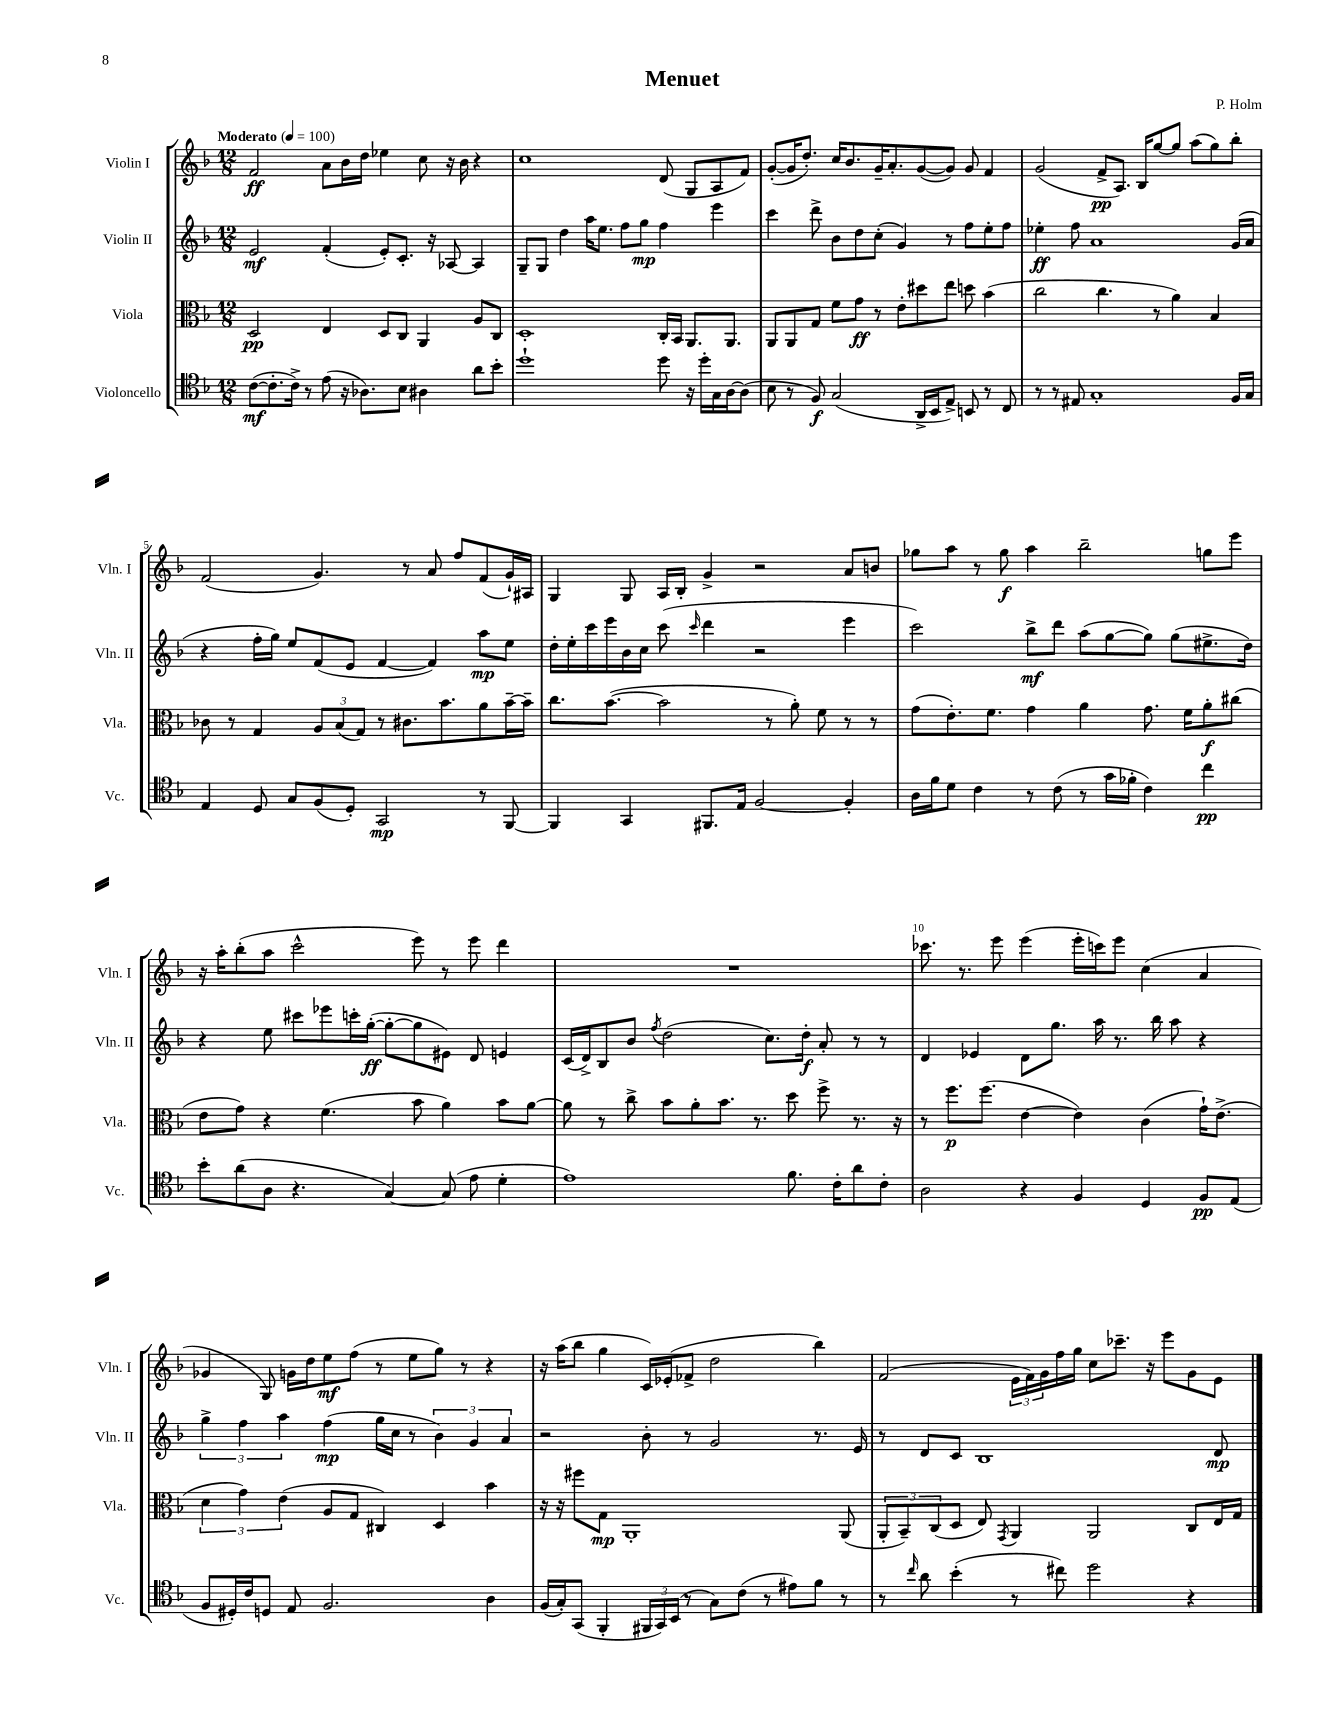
\header { title = "Menuet" composer = "P. Holm" }
<<
\new StaffGroup <<
\new Staff = "s0" \with { instrumentName = "Violin I" shortInstrumentName = "Vln. I" } {
    \clef treble \key f \major \numericTimeSignature \time 12/8 \tempo "Moderato" 4 = 100
    f'2\ff a'8 bes'16 d''16 ees''4 c''8 r16 bes'16 r4 |
    c''1 d'8( g8 a8 f'8) |
    g'8~-.( g'16 d''8.-.) c''16 bes'8. g'16-- a'8.-. g'8~( g'8) g'8 f'4 |
    g'2( f'8->\pp a8.) bes16 g''8~ g''8 a''8( g''8) bes''8-. |
    f'2( g'4.) r8 a'8 f''8 f'8( g'16-!) ais16 |
    g4 g8 a16 bes16-. g'4-> r2 a'8 b'8 |
    ges''8 a''8 r8 ges''8\f a''4 bes''2-- g''8 e'''8 |
    r16 a''16-. bes''8-.( a''8 c'''2-^ e'''8) r8 e'''8 d'''4 |
    R1. |
    ces'''8. r8. e'''8 e'''4( e'''16-. c'''16) e'''8 c''4( a'4 |
    ges'4 g8) g'16 d''16 e''8\mf f''8( r8 e''8 g''8) r8 r4 |
    r16 a''16( bes''8 g''4 c'16) ees'16-.( fes'8-> d''2 bes''4) |
    f'2( \tuplet 3/2 { e'16 f'16) g'16 } f''16 g''16 c''8 ces'''8.-- r16 e'''8 g'8 e'8 \bar "|." |
}
\new Staff = "s1" \with { instrumentName = "Violin II" shortInstrumentName = "Vln. II" } {
    \clef treble \key f \major \numericTimeSignature \time 12/8
    e'2\mf f'4-.( e'8-.) c'8.-. r16 aes8~ aes4 |
    g8-- g8 d''4 a''16 e''8. f''8 g''8\mp f''4 e'''4 |
    c'''4 d'''8-> bes'8 d''8 c''8-.( g'4) r8 f''8 e''8-. f''8 |
    ees''4-.\ff f''8 a'1 g'16( a'16 |
    r4 f''16-. g''16) e''8 f'8( e'8 f'4~ f'4) a''8\mp e''8 |
    d''16-. e''16-. c'''16 e'''16 bes'16 c''16 c'''8( \grace { c'''16 } d'''4 r2 e'''4 |
    c'''2) bes''8->\mf d'''8 a''8( g''8~ g''8) g''8( eis''8.-> d''16) |
    r4 e''8 cis'''8 ees'''8 c'''16-. g''16~-.\ff( g''8~-. g''8 eis'8) d'8 e'4 |
    c'16( d'16->) bes8 bes'8 \acciaccatura { f''8 } d''2( c''8.) d''16-.\f a'8-. r8 r8 |
    d'4 ees'4 d'8 g''8. a''16 r8. bes''16 a''8 r4 |
    \tuplet 3/2 { g''4-> f''4 a''4 } f''4\mp( g''16 c''16 r8 \tuplet 3/2 { bes'4) g'4 a'4 } |
    r2 bes'8-. r8 g'2 r8. e'16 |
    r8 d'8 c'8 bes1 d'8\mp \bar "|." |
}
\new Staff = "s2" \with { instrumentName = "Viola" shortInstrumentName = "Vla." } {
    \clef alto \key f \major \numericTimeSignature \time 12/8
    d2\pp e4 d8 c8 a,4 a8 c8 |
    d1-. c16-. bes,16 a,8. a,8. |
    a,8 a,8 g8 f'8 g'8\ff r8 e'8-. dis''8 e''8 d''8 bes'4( |
    c''2 c''4. r8 a'4) bes4 |
    ces'8 r8 g4 \tuplet 3/2 { a8 bes8( g8) } r8 cis'8. bes'8. a'8 bes'16~-- bes'16-- |
    c''8. bes'8.~( bes'2 r8 a'8-.) f'8 r8 r8 |
    g'8( e'8.-.) f'8. g'4 a'4 g'8. f'16 a'8-.\f cis''8( |
    e'8 g'8) r4 f'4.( bes'8 a'4) bes'8 a'8~ |
    a'8 r8 c''8-> bes'8 a'8-. bes'8. r8. d''8 f''8-> r8. r16 |
    r8 f''8.\p f''8.( e'4~ e'4) c'4( g'16-!) e'8.->( |
    \tuplet 3/2 { d'4 g'4) e'4( } a8 g8 cis4) d4 bes'4 |
    r16 r16 fis''8 g8\mp a,1-. a,8( |
    \tuplet 3/2 { a,8-. bes,8--) c8( } d8 e8) \acciaccatura { g,8 } a,4 a,2 c8 e16 g16 \bar "|." |
}
\new Staff = "s3" \with { instrumentName = "Violoncello" shortInstrumentName = "Vc." } {
    \clef tenor \key f \major \numericTimeSignature \time 12/8
    c'8~\mf( c'8.-. c'16->) r8 e'8( r16 aes8.) bes8 ais4 a'8 bes'8-. |
    d''1-! d''8 r16 d''16-. g16 a16~ a8( |
    bes8 r8 f8\f) g2( a,16-> bes,16 e8->) b,8 r8 c8 |
    r8 r8 eis8 g1-. f16 g16 |
    e4 d8 g8 f8( d8-.) g,2\mp r8 f,8~ |
    f,4 g,4 fis,8. e16 f2~ f4-. |
    a16 f'16 d'8 c'4 r8 c'8( r8 g'16 fes'16-. c'4) c''4\pp |
    bes'8-. a'8( a8 r4. g4~) g8( e'8 d'4-. |
    e'1) f'8. c'16-. a'8 c'8-. |
    a2 r4 f4 d4 f8\pp e8( |
    f8 dis16-.) c'16 d8 e8 f2. a4 |
    f16( g16-.) g,8( f,4-. \tuplet 3/2 { fis,16 g,16) bes,16( } r8 g8) c'8( r8 eis'8) f'8 r8 |
    r8 \grace { c''16 } a'8 bes'4-.( r8 cis''8) d''2 r4 \bar "|." |
}
>>
>>
\layout { \context { \Score \override BarNumber.break-visibility = ##(#f #t #t) barNumberVisibility = #(every-nth-bar-number-visible 5) } }
